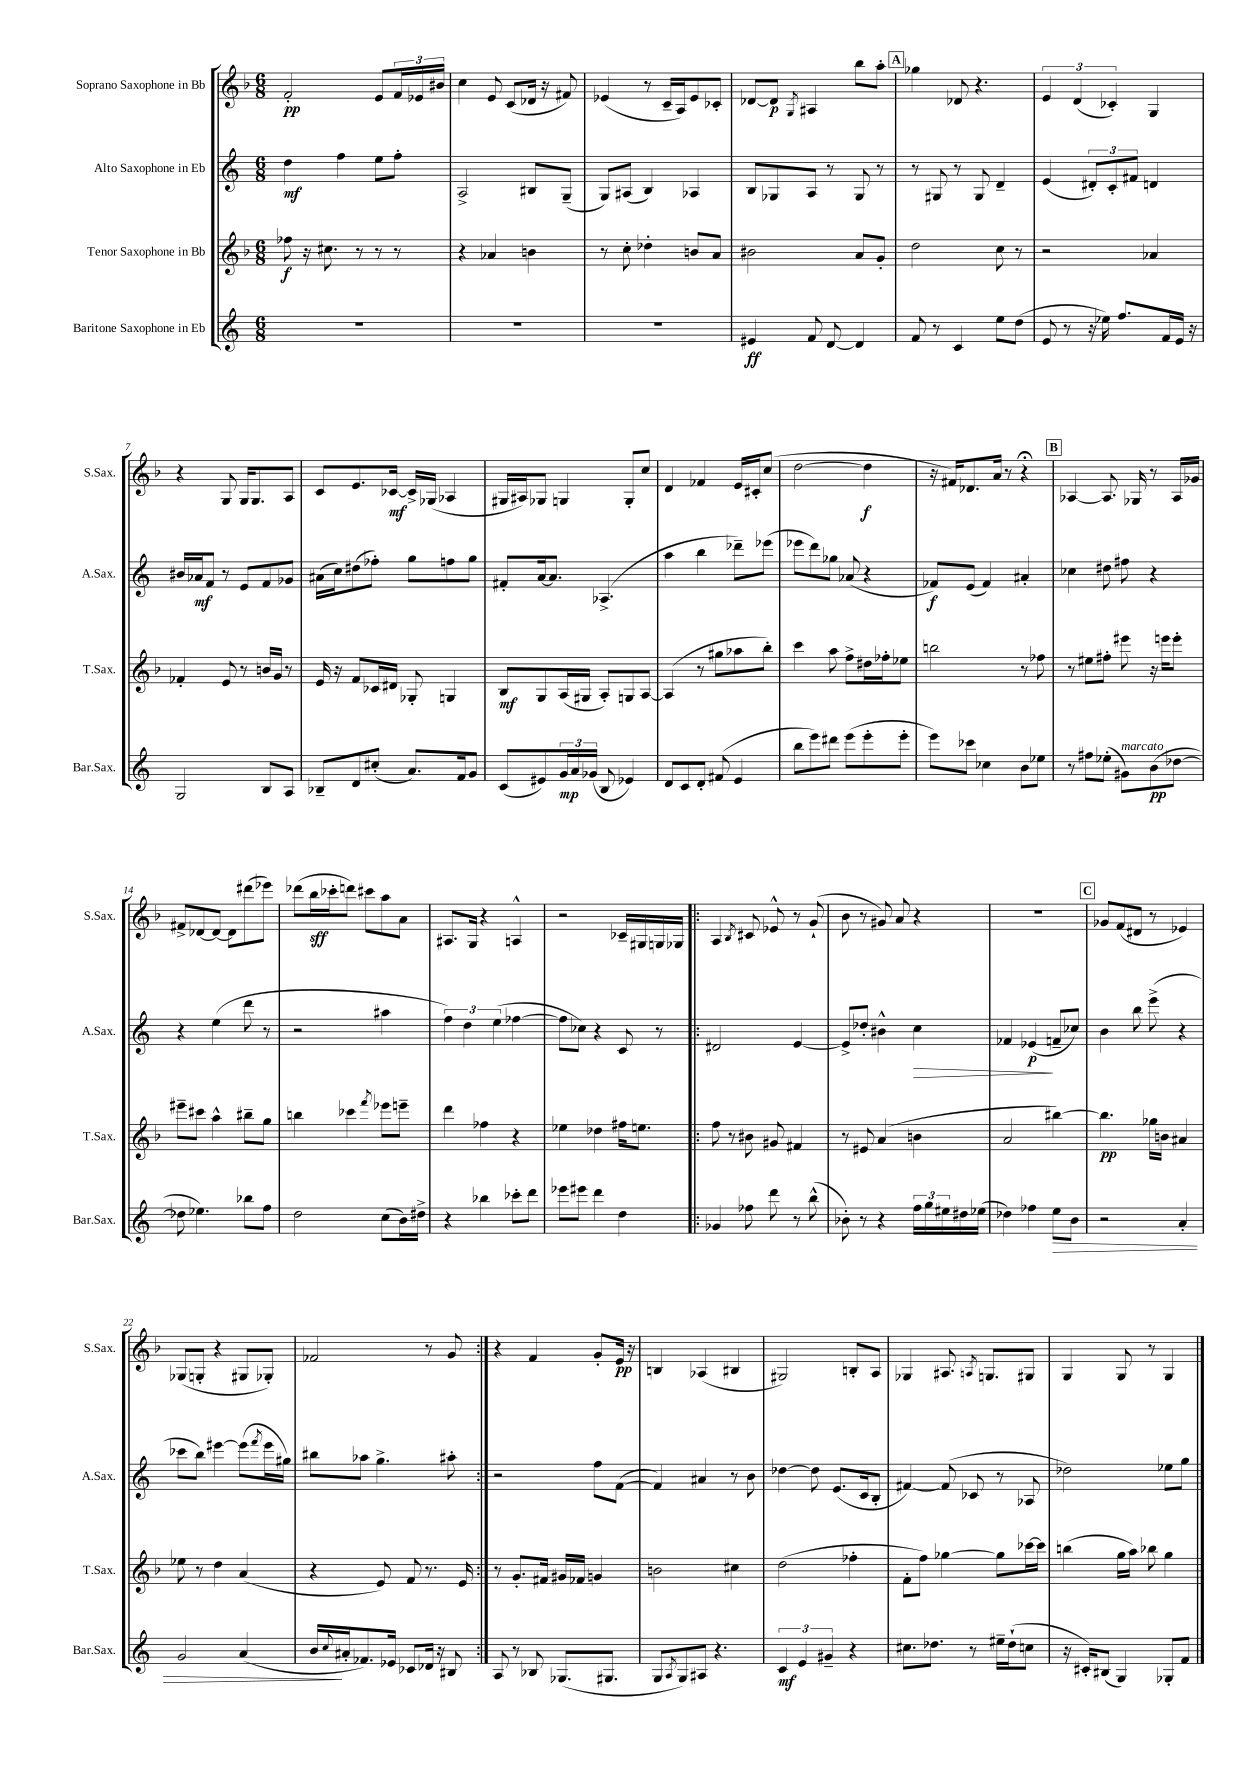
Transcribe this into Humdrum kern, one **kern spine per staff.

**kern	**kern	**kern	**kern
*staff4	*staff3	*staff2	*staff1
*clefG2	*clefG2	*clefG2	*clefG2
*k[]	*k[b-]	*k[]	*k[b-]
*M6/8	*M6/8	*M6/8	*M6/8
2.r	8ff-	4dd	2f'
.	16r	.	.
.	8.cc#	.	.
.	.	4ff	.
.	8r	.	.
.	8r	8ee	8e
.	8r	8ff'	24f
.	.	.	24e-
.	.	.	24b#
=	=	=	=
2.r	4r	2A^	4cc
.	4a-	.	8e
.	.	.	(8c
.	4b	8B#	16d-
.	.	.	16r
.	.	(8G~	8f#)
=	=	=	=
2.r	8r	8G)	(4e-
.	8cc'	(8A#	.
.	4dd-'	4B)	8r
.	.	.	16c~
.	.	.	16A)
.	8b	4A-	8e-
.	8a	.	8c-'
=	=	=	=
4e#	2b#	8B	[8d-
.	.	8G-	8d-]
.	.	.	8qG
8f	.	8A	4A#
[8d	.	8r	.
4d]	8a	8G-	8bb-
.	8g'	8r	8aa'
=	=	=	=
8f	2dd	8r	4gg-
8r	.	8G#	.
4c	.	8r	8d-
.	.	8G#	4.r
8ee	8cc	4d~	.
(8dd	8r	.	.
=	=	=	=
8e	2r	(4e	6e
8r	.	.	.
.	.	.	(6d
16r	.	12d#')	.
16ee-)	.	.	.
.	.	12c'	6c-')
8.ff	.	.	.
.	.	12f#	.
.	4a-	4d	4G
16f	.	.	.
16e	.	.	.
16r	.	.	.
=	=	=	=
2G	4f-'	16b#	4r
.	.	16a-	.
.	.	8f	.
.	8e	8r	8G
.	8r	8e	16G
.	.	.	8.G
8B	16b	8f	.
.	16g	.	.
8A	8r	8g-	8A
=	=	=	=
8B-~	16e	(16a#	8c
.	16r	16cc)	.
8d	8f	(8dd#	8.e
(8cc#'	16c-	8ff-')	.
.	16d#	.	[16c-
8.a)	8G-'	8gg	16c-^]
.	.	.	(16G-
.	4G	8ff	4A-
16f	.	.	.
8g	.	8gg	.
=	=	=	=
(8c	8B-	8f#'	16G#
.	.	.	16A#)
8e#)	8G	[16a	8G-
.	.	8.a]	.
24g	(16A	.	4G
24a	.	.	.
.	16G#	.	.
(24g-	.	.	.
8B	8A')	(4.A-^	.
4e-)	8G	.	8G'
.	[8A	.	8cc
=	=	=	=
8d	(4A]	4aa	4d
8c	.	.	.
8d'	8r	4bb	4f-
(8f#	8gg#	.	.
4e	8aa-	8ddd-~)	16e
.	.	.	16c#'
.	8bb-')	(8eee-	(8cc
=	=	=	=
8bb	4ccc	8eee-	[2dd
8eee)	.	8ddd)	.
8ddd#	8aa	8gg-	.
(8eee	8ff^	(8a-	.
8eee'	16dd#	4r	4dd]
.	16ff-'	.	.
8eee'	8ee-	.	.
=	=	=	=
8eee)	2bb	8f-)	16r
.	.	.	16f#)
8ccc-	.	(8e	8.d-
4cc-	.	4f-)	.
.	.	.	16a
.	.	.	8r
8b	8r	4a#'	4r;
8ee-	8ff-	.	.
=	=	=	=
8r	8r	4cc-	[4A-
8ff#	8ee#	.	.
(8ee-'	8ff#'	8dd#	8.A-]
8g#)	8eee#	8ff#	.
.	.	.	16G-
(8b	16r	4r	8r
.	16eee	.	.
[8dd-	8eee'	.	16A-
.	.	.	16g-
=	=	=	=
8dd-]	8eee#~	4r	8f#^
4.ee-)	8ccc#	.	[8d-
.	4aa^^	(4ee	8d-_
.	.	.	8d-]
8bb-	8bb#~	8ddd	(8ddd#
8ff	8gg	8r	8eee-)
=	=	=	=
2dd	4bb	2r	(8ddd-
.	.	.	16bb-
.	.	.	16ccc-'
.	4ccc-	.	8ddd)
.	.	.	8ccc#
.	8qfff	.	.
(8cc	8eee-	4aa#	8aa
16b)	8eee~	.	8a
16dd#^	.	.	.
=	=	=	=
4r	4ddd	6ff)	8.A#
.	.	6dd	.
.	.	.	16G
4bb-	4ff-	.	4r
.	.	(6ee	.
8ccc-'	4r	[4ff-	4A^^
8ddd	.	.	.
=	=	=	=
8eee-	4ee-	8ff-]	2r
8eee#	.	8cc-)	.
4ddd	4dd-	4r	.
4dd	16ff#	8c	16c-~
.	8.ee	.	16G#
.	.	8r	16G
.	.	.	16G-
=!|:	=!|:	=!|:	=!|:
4g-	8ff	2d#	4A
.	8r	.	.
.	.	.	8qB-
8ff-	8b#	.	8c#
8ddd	8g#	.	8e-^^
8r	4f#	[4e	8r
(8bb^^	.	.	(8g`
=	=	=	=
8b-')	8r	8e^]	8b-
8r	8e#	8dd-'	8r
4r	(4a	4b#^^	8g#)
.	.	.	8a
24ff	4b	4cc	4r
24gg	.	.	.
24ee#	.	.	.
16dd#	.	.	.
(16ee-	.	.	.
=	=	=	=
4dd-)	2a	4f-	2.r
4ff-	.	(4e-	.
8ee	[4bb#)	8f~	.
8b	.	8cc-)	.
=	=	=	=
2r	4.bb#]	4b	8g-
.	.	.	(8f
.	.	8bb	8d#
.	16gg-	(8eee^	8r
.	16b	.	.
4a'	4a#	4r	4e-)
=	=	=	=
2g	8ee-	8ccc-	(8G-
.	8r	8bb)	8G'
.	4dd	[4eee#	4r
(4a	(4a	(8eee#]	8G#
.	.	8qfff	.
.	.	16eee#	8G-')
.	.	16gg#)	.
=	=	=	=
16b	4r	8bb#	2f-
8qqcc	.	.	.
16a#'	.	.	.
8.f-)	.	8aa-	.
.	8e)	4.gg^	.
16e-	.	.	.
8c-	8f	.	.
16d-	8.r	.	8r
16r	.	.	.
8B#	.	8aa#'	8g
.	16e	.	.
=:|!	=:|!	=:|!	=:|!
8A	8r	2r	4r
8r	8.g'	.	.
8B-	.	.	4f
.	16f#	.	.
(8.G-	16g#	.	.
.	16f-	.	.
.	4g	8ff	8g'
8.G#	.	.	.
.	.	([8f	16e
.	.	.	16r
=	=	=	=
8G	2b	4f])	4B
8qA	.	.	.
8G)	.	.	.
8A#	.	4a#	(4A-
4.r	.	.	.
.	4cc#	8r	4B#
.	.	8b	.
=	=	=	=
6c	(2dd	[4dd-	2G#)
6e	.	.	.
.	.	8dd-]	.
6g#~	.	.	.
.	.	(8.e	.
4r	4ff-'	.	8B'
.	.	16c	.
.	.	8B'	8A
=	=	=	=
8.cc#	8f'	[4f#)	4G-
.	8ff)	.	.
8.dd-	.	.	.
.	[4gg-	(8f#]	8.A#
8r	.	8c-	.
.	.	.	8qA
.	.	.	8.G
16ee#~	8gg-]	8r	.
(16dd-`	.	.	.
8cc	[16ccc-	8A-	8G#
.	16ccc-]	.	.
=	=	=	=
16r	(4bb	2dd-)	4G
16c#')	.	.	.
(8B#	.	.	.
4G)	16gg	.	8G
.	16aa)	.	.
.	8bb-	.	8r
8G-'	4gg	8ee-	4G
8f	.	8gg	.
==	==	==	==
*-	*-	*-	*-
